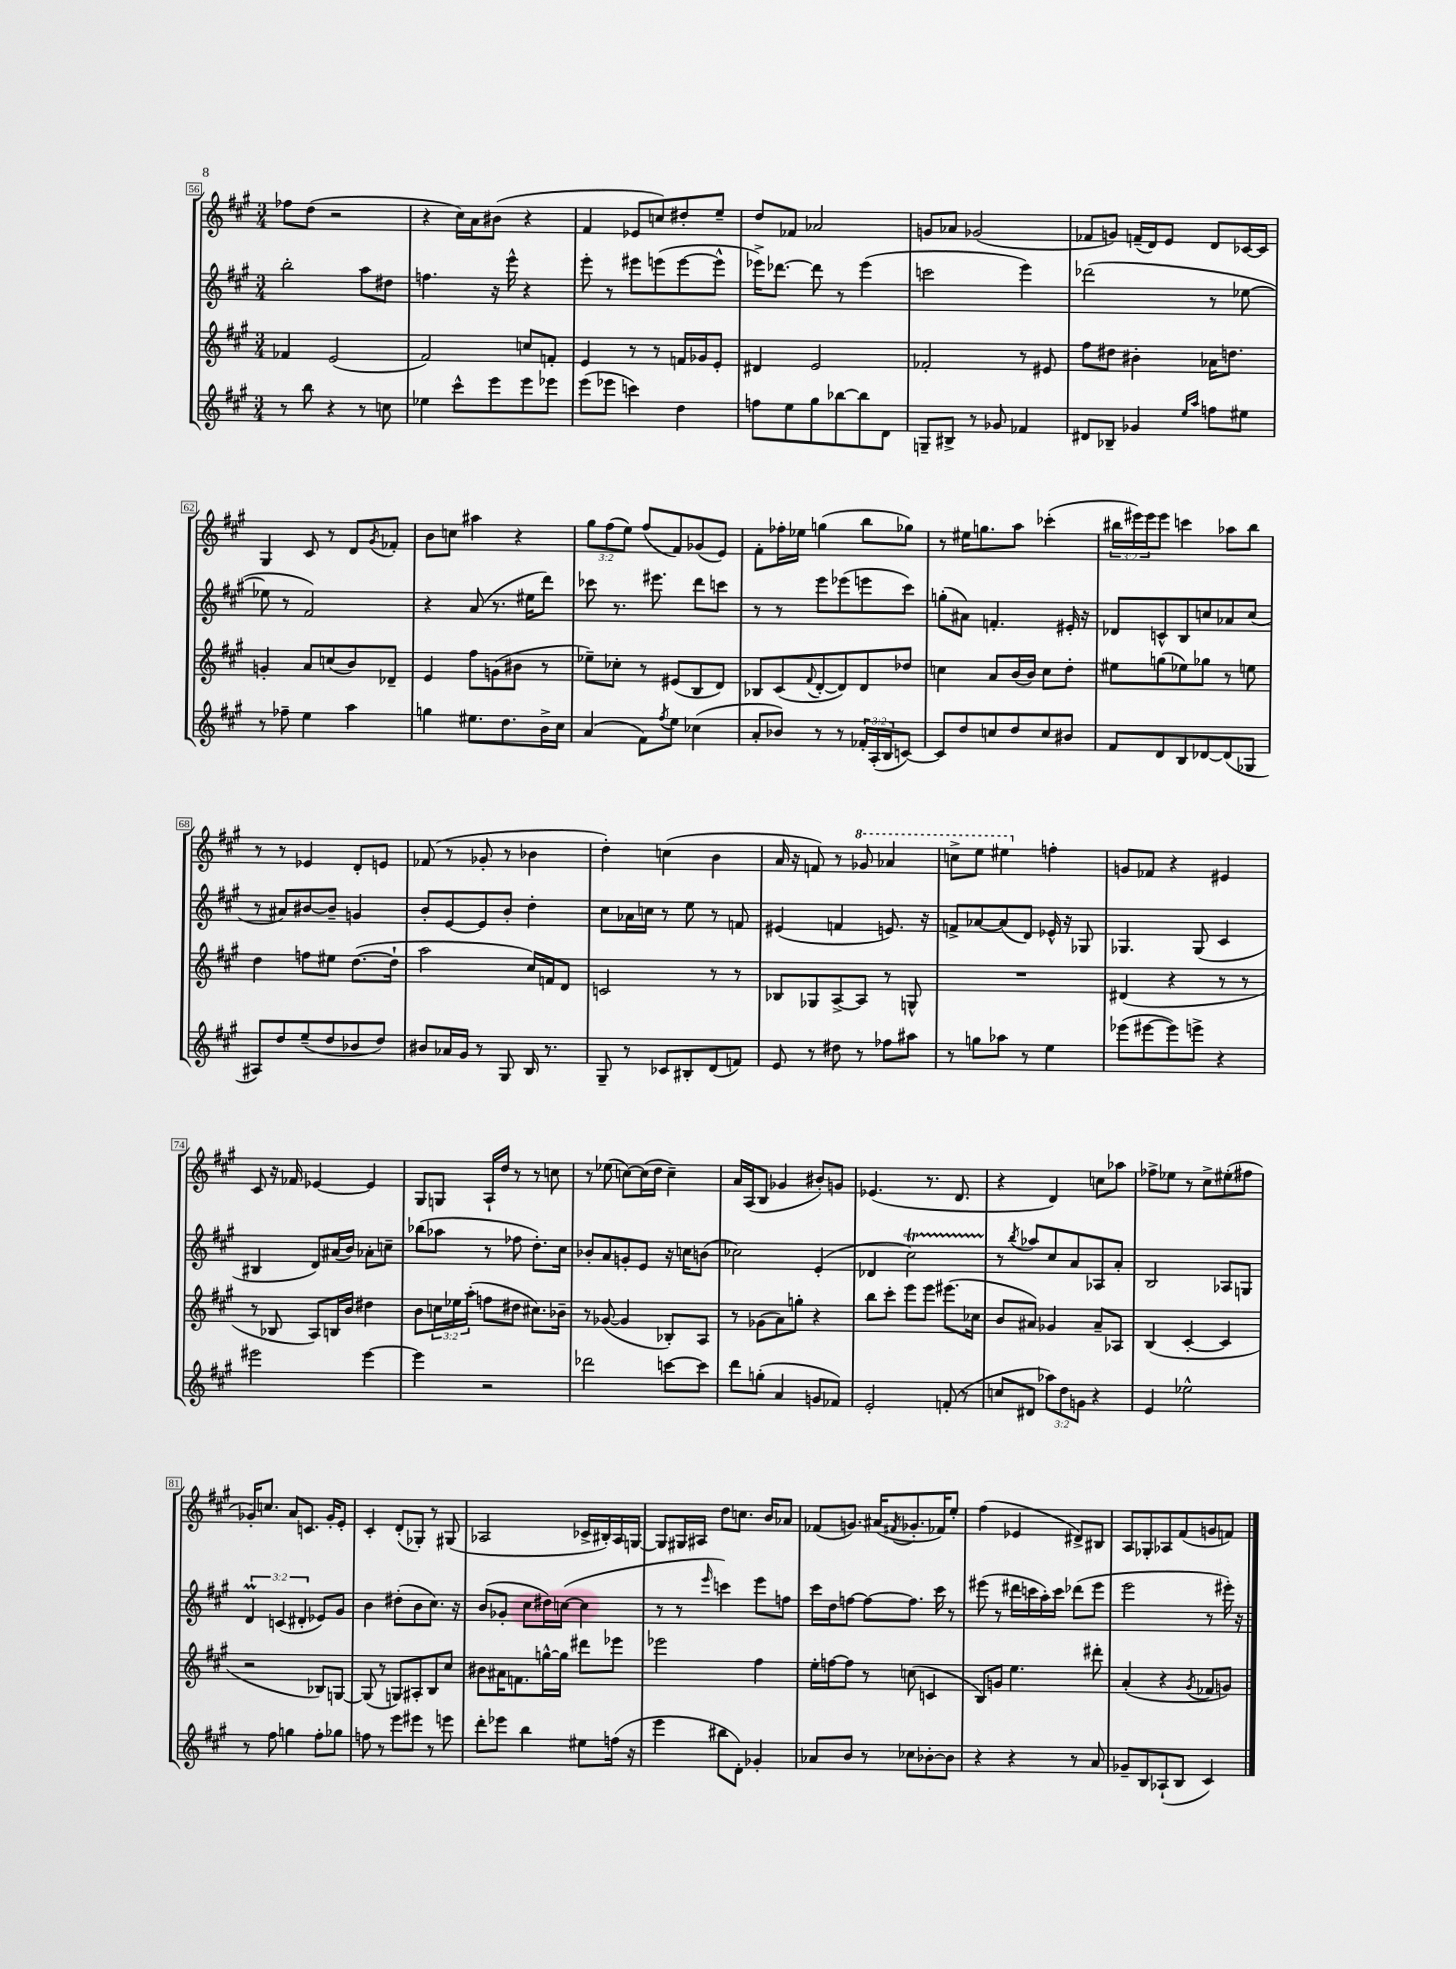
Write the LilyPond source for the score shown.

<<
\new StaffGroup <<
\new Staff = "s0" {
    \clef treble \key a \major \numericTimeSignature \time 3/4 \override Staff.TupletNumber.text = #tuplet-number::calc-fraction-text
    fes''8 d''8( r2 |
    r4 cis''16) a'16 bis'8( r4 |
    fis'4 ees'8 c''8) dis''8-. e''8-- |
    d''8 fes'8 aes'2 |
    g'8 aes'8 ges'2( |
    fes'8 g'8) f'16--( d'16) e'8 d'8 ces'16~ ces'16 |
    gis4 cis'8 r8 d'8 \acciaccatura { gis'8 } fes'8-. |
    b'8 c''8 ais''4 r4 |
    \tuplet 3/2 { gis''8 fis''8( e''8) } fis''8( fis'8) ges'8( e'8) |
    fis'8-. fes''16-. ees''16 g''4( b''8 ges''8) |
    r8 eis''16 g''8. a''8 ces'''4-.( |
    \tuplet 3/2 { bis''16 eis'''16) eis'''16 } eis'''8 c'''4 aes''8 bis''8 |
    r8 r8 ees'4 d'8-. e'8 |
    fes'8( r8 ges'8-. r8 bes'4 |
    d''4-.) c''4( b'4 |
    a'16 r16 f'8) r8 \ottava #1 ges''8 aes''4 |
    c'''8-> e'''8 eis'''4 \ottava #0 f''4-. |
    g'8 fes'8 r4 eis'4 |
    cis'8 r16 fes'16 ees'4~ ees'4 |
    gis8 g8 a16-! d''16 r8 r8 c''8 |
    r8 ees''8( c''8~) c''16( d''16 c''4--) |
    a'16 a16( b8 ges'4 bis'8-.) g'8 |
    ees'4.( r8. d'8. |
    r4 d'4) c''8 aes''8 |
    fes''8-> ees''8 r8 cis''8-> eis''8-.( fis''8 |
    ges'16-.) c''8. a'8 c'8. ges'16-. e'8-. |
    cis'4-. d'8-.( ges8-.) r8 gis8( |
    aes2 ces'16-> bis16-.) aes16 g16~ |
    g8 gis16 ais16 d''8 c''8. b'16 aes'8 |
    fes'8( g'8.) ais'16( \acciaccatura { fis'8 } ges'8.-. fes'16) e''8-. |
    fis''4( ees'4 dis'8->) bis8 |
    a8 ges8-. aes8 fis'8( g'8 f'8) \bar "|." |
}
\new Staff = "s1" {
    \clef treble \key a \major \numericTimeSignature \time 3/4 \override Staff.TupletNumber.text = #tuplet-number::calc-fraction-text
    b''2-. a''8 dis''8 |
    f''4. r16 e'''16-^ r4 |
    e'''8-. r8 eis'''8 e'''8( e'''8~ e'''8-^ |
    ees'''16->) des'''8.~ des'''8 r8 ees'''4( |
    c'''2 e'''4) |
    des'''2( r8 ees''8~ |
    ees''8 r8 fis'2) |
    r4 a'8( r8. eis''16 d'''8) |
    ces'''8 r8. eis'''8. d'''8 c'''8 |
    r8 r8 e'''8 ees'''8( e'''8 cis'''8) |
    g''8-.( ais'8) f'4.-. eis'16-. r16 |
    des'8 c'8-^ b8 c''8 aes'8 c''8( |
    r8 ais'8) bis'8~ bis'8-- g'4 |
    b'8-. e'8~ e'8 b'8-. d''4-. |
    cis''8 aes'16 c''16 r8 e''8 r8 f'8 |
    eis'4( f'4 e'8.) r16 |
    f'8-> aes'8~ aes'8( d'8) ees'16-^ r16 ges8 |
    ges4. ges8( cis'4 |
    bis4 d'8) ais'16( b'16) aes'8-. c''8-- |
    bes''8( aes''8 r8 fes''8 d''8.-.) cis''16 |
    bes'8-. a'8 g'8-. e'8 r16 c''16 b'8( |
    ces''2) e'4-.( |
    des'4 cis''2\startTrillSpan) |
    r8\stopTrillSpan \acciaccatura { b''8 } aes''8 cis''8 a'8 aes8 a'8-. |
    b2 aes8 g8 |
    \tuplet 3/2 { d'4\prall c'4( dis'4-. } ees'8) gis'8 |
    b'4 dis''8-.( b'8 cis''8.) r16 |
    b'8( ges'8-. cis''8 dis''16) c''16~( c''4 |
    r8 r8 \grace { e'''16 } c'''4) e'''8 f''8 |
    cis'''16 d''16 f''8~ f''8~ f''8. cis'''16 r8 |
    eis'''8( r8 dis'''16 c'''16 a''16-.) c'''16 des'''8( eis'''8 |
    e'''2 r8 eis'''16-.) r16 \bar "|." |
}
\new Staff = "s2" {
    \clef treble \key a \major \numericTimeSignature \time 3/4 \override Staff.TupletNumber.text = #tuplet-number::calc-fraction-text
    fes'4 e'2( |
    fis'2) c''8 f'8-. |
    e'4 r8 r8 f'16 ges'16 e'8-. |
    dis'4 e'2 |
    fes'2-. r8 eis'8 |
    fis''8 dis''8 bis'4-. aes'16 d''8. |
    g'4-. a'8 c''8( b'8) des'8-- |
    e'4 fis''8 g'8( bis'8 r8 |
    ees''8--) ces''8-. r8 eis'8( b8 d'8) |
    bes8 cis'8( \appoggiatura { fis'8 } d'8~-. d'8) d'8 des''8 |
    c''4 a'8 b'16( b'16) c''8 d''8-. |
    eis''8 g''8( ees''8) ges''8 r8 e''8 |
    d''4 f''8 eis''8 d''8.~( d''16-! |
    a''2 cis''16) f'16 d'8 |
    c'2 r8 r8 |
    bes8 ges8 a8~-> a8 r8 g8-^ |
    R2. |
    dis'4( r4 r8 r8 |
    r8 bes8 a8) b16 b'16 dis''4 |
    b'8 \tuplet 3/2 { c''16 ees''16 a''16-.( } f''8 dis''8 cis''8.) bes'16-- |
    r8 ges'8~( ges'4 bes8-.) a8 |
    r8 ges'8( a'8) g''8-. r4 |
    b''8 cis'''8-. e'''8 e'''8 eis'''8.( ces''16 |
    b'8 ais'8) ges'4 ais'8-- aes8 |
    b4( cis'4~-. cis'4 |
    r2 bes8) g8~ |
    g8( r8 g8) ais8-. b8 cis''8 |
    bis'8 ais'16 f'8. g''16~-^ g''16 dis'''8 ees'''8 |
    ees'''2 fis''4 |
    e''16-. f''16~ f''8 r8 c''8( c'4 |
    b8) g'8 e''4. dis'''8-. |
    a'4-.( r4 \acciaccatura { gis'8 } fes'8 g'8) \bar "|." |
}
\new Staff = "s3" {
    \clef treble \key a \major \numericTimeSignature \time 3/4 \override Staff.TupletNumber.text = #tuplet-number::calc-fraction-text
    r8 b''8 r4 r8 c''8 |
    ees''4 cis'''8-^ e'''8 e'''8 ees'''8 |
    e'''8( ees'''8 c'''4) d''4 |
    f''8 e''8 gis''8 bes''8~ bes''8 d'8 |
    g8-- bis8-> r8 ges'8 fes'4 |
    dis'8 bes8-- ges'4 \grace { e''16 a''16 } f''8 eis''8 |
    r8 fes''8-- e''4 a''4 |
    g''4 eis''8. d''8. b'16-> cis''16 |
    a'4( fis'8) \acciaccatura { fis''8 } e''8 ces''4( |
    a'8-. bes'8) r8 r8 \tuplet 3/2 { fes'16-. a16-.( b16 } c'8~) |
    c'8 d''8 c''8 d''8 c''8 bis'8 |
    fis'8 d'8 b8 des'8~ des'8( ges8 |
    ais8) d''8 e''8--( d''8 bes'8 d''8) |
    bis'8 aes'16 gis'16 r8 gis8 b16 r8. |
    gis8-- r8 ces'8 bis8-. d'8( f'8) |
    e'8 r8 dis''8 r8 fes''8 ais''8 |
    r8 g''8 aes''8 r8 e''4 |
    ees'''8( eis'''8~ eis'''8) e'''8-> r4 |
    eis'''2 eis'''4~ |
    eis'''4 r2 |
    des'''2 c'''8~ c'''8 |
    d'''8 g''8-.( a'4 g'8 fes'8) |
    e'2-. f'8-.( r8 |
    c''8 dis'8 \tuplet 3/2 { aes''8) d''8 g'8 } r4 |
    e'4 ees''2-^ |
    r8 fis''8 g''4 fis''8-. ges''8 |
    f''8 r8 e'''8 eis'''8 r8 e'''8 |
    d'''8-. ees'''8 b''4 eis''8 f''16( r16 |
    e'''4 bis''8 d'8-.) ges'4-. |
    aes'8 b'8 r8 ces''8 bes'8~-. bes'8 |
    r4 r4 r8 a'8 |
    ges'8-- b8 aes8-!( b8 cis'4) \bar "|." |
}
>>
>>
\layout { \context { \Score currentBarNumber = #56 \override BarNumber.stencil = #(make-stencil-boxer 0.1 0.3 ly:text-interface::print) } }
